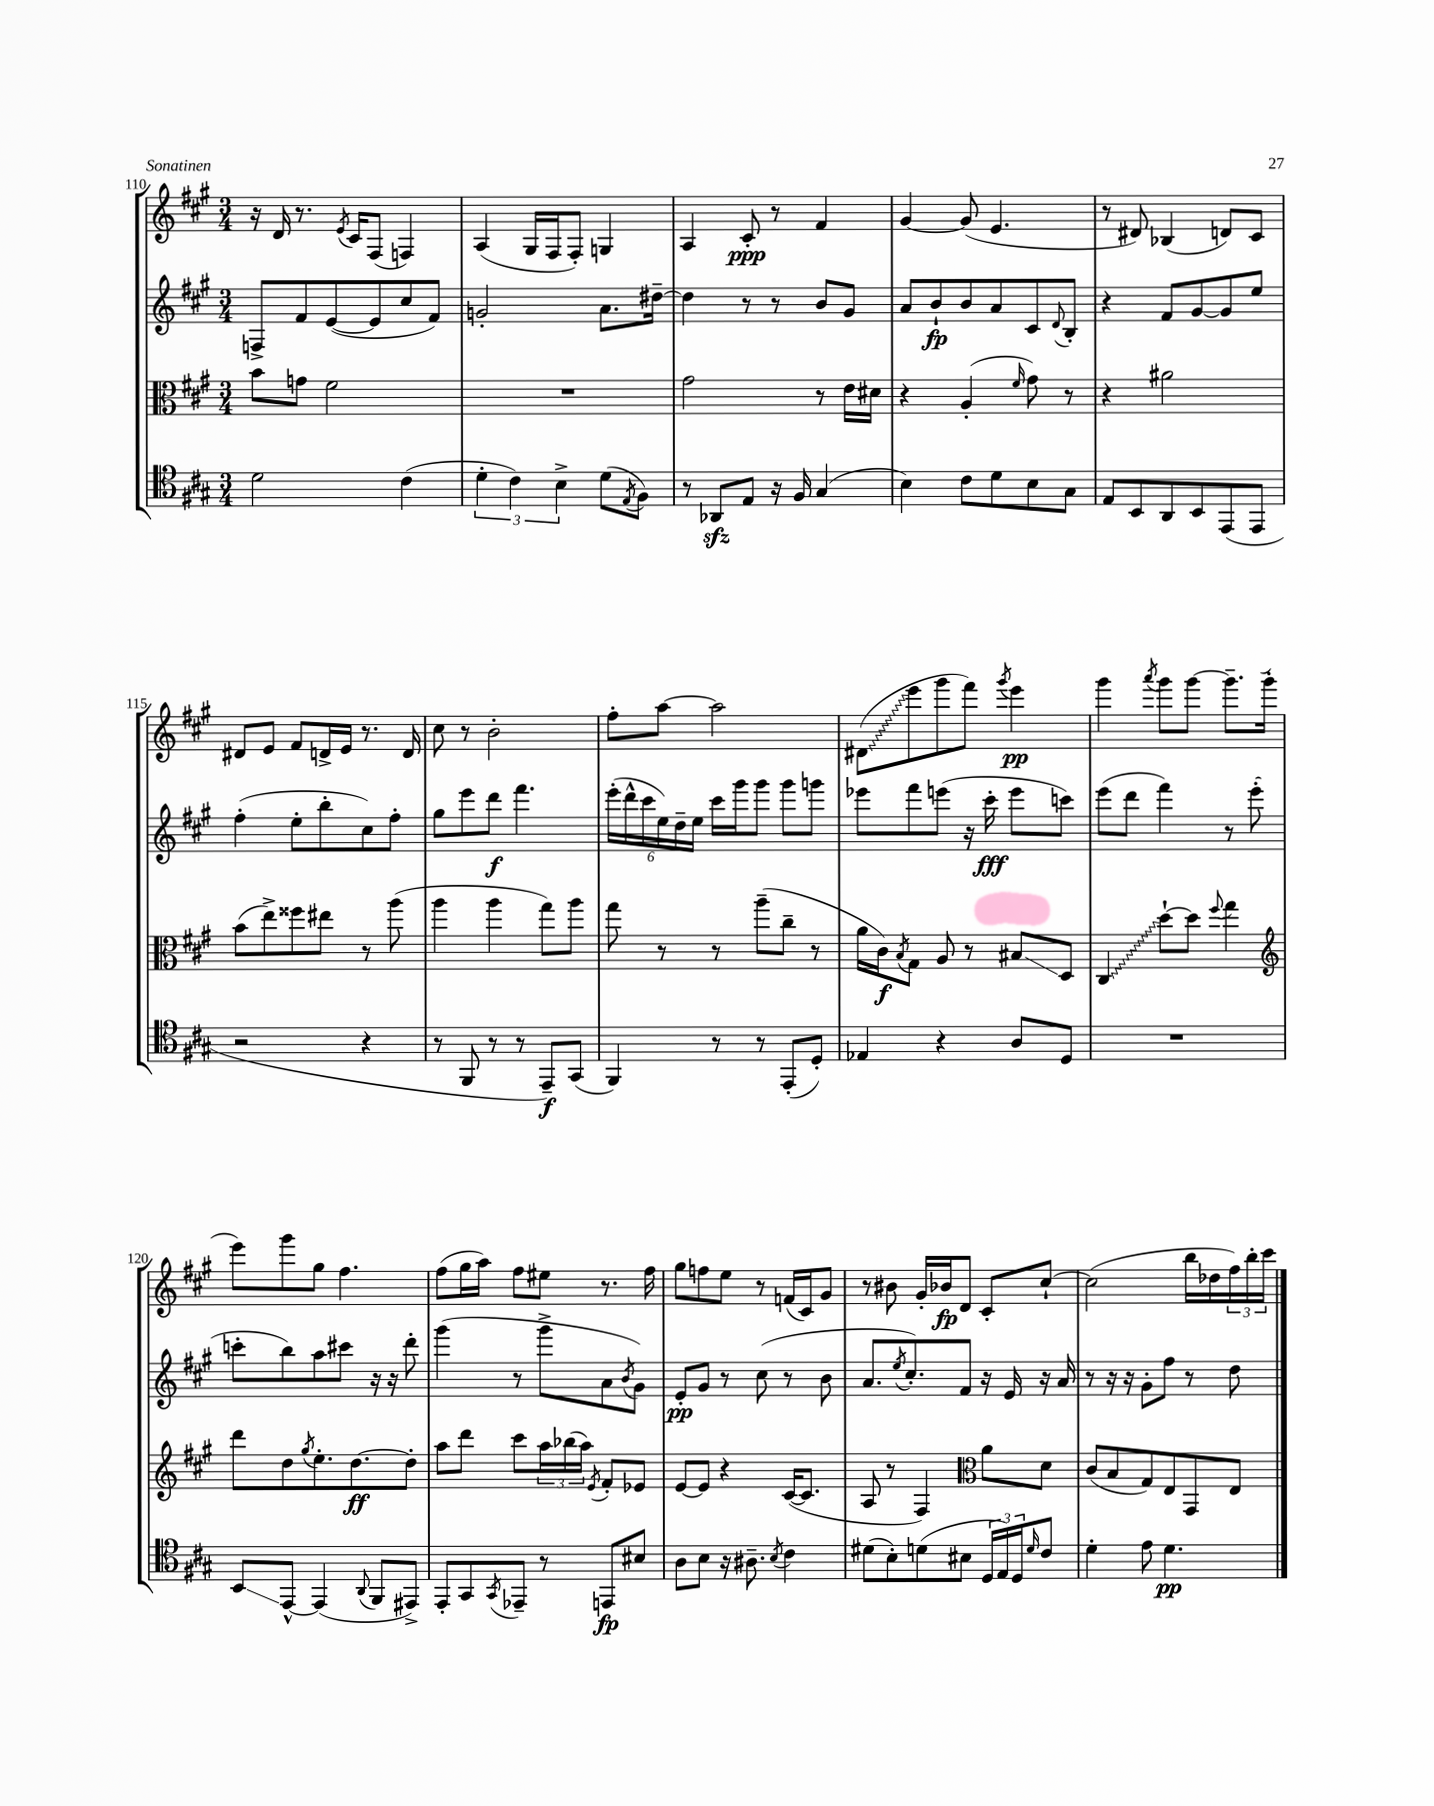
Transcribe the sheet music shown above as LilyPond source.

<<
\new StaffGroup <<
\new Staff = "s0" {
    \clef treble \key a \major \numericTimeSignature \time 3/4
    r16 d'16 r8. \acciaccatura { e'8 } cis'16 fis8( f4) |
    a4( gis16 fis16 fis8-.) g4 |
    a4 cis'8-.\ppp r8 fis'4 |
    gis'4~ gis'8( e'4. |
    r8 dis'8) bes4( d'8) cis'8 |
    dis'8 e'8 fis'8 d'16-> e'16 r8. d'16 |
    cis''8 r8 b'2-. |
    fis''8-. a''8~ a''2 |
    \once \override Glissando.style = #'zigzag dis'8\glissando( e'''8 gis'''8 fis'''8) \acciaccatura { gis'''8 } e'''4\pp |
    gis'''4 \acciaccatura { a'''8 } gis'''8 gis'''8~ gis'''8.-- gis'''16-.( |
    e'''8) gis'''8 gis''8 fis''4. |
    fis''8( gis''16 a''16) fis''8 eis''8 r8. fis''16 |
    gis''8 f''8 e''8 r8 f'16( cis'16) gis'8 |
    r8 bis'8 gis'16-. bes'16\fp d'8 cis'8-. cis''8~-! |
    cis''2( b''16 des''16 \tuplet 3/2 { fis''16) b''16-. cis'''16 } \bar "|." |
}
\new Staff = "s1" {
    \clef treble \key a \major \numericTimeSignature \time 3/4
    f8-> fis'8 e'8~( e'8 cis''8 fis'8) |
    g'2-. a'8. dis''16~-- |
    dis''4 r8 r8 b'8 gis'8 |
    a'8 b'8-!\fp b'8 a'8 cis'8 \appoggiatura { d'8 } b8-. |
    r4 fis'8 gis'8~ gis'8 e''8 |
    fis''4-.( e''8-. b''8-. cis''8) fis''8-. |
    gis''8 e'''8 d'''8\f fis'''4. |
    \tuplet 6/4 { e'''16-.( d'''16-^ cis'''16 e''16) d''16-- e''16 } cis'''16 gis'''16 gis'''8 gis'''8 g'''8 |
    ees'''8 fis'''8 e'''8( r16 cis'''16-.\fff e'''8 c'''8) |
    e'''8( d'''8 fis'''4) r8 e'''8-.( |
    c'''8-. b''8) a''8 cis'''8 r16 r16 d'''8-. |
    gis'''4( r8 gis'''8-> a'8 \acciaccatura { b'8 } gis'8) |
    e'8-.\pp gis'8 r8 cis''8( r8 b'8 |
    a'8. \acciaccatura { e''8 } cis''8.-.) fis'8 r16 e'16 r16 a'16 |
    r8 r16 r16 gis'8-. fis''8 r8 d''8 \bar "|." |
}
\new Staff = "s2" {
    \clef alto \key a \major \numericTimeSignature \time 3/4
    b'8 g'8 fis'2 |
    R2. |
    gis'2 r8 e'16 dis'16 |
    r4 a4-.( \grace { fis'16 } gis'8) r8 |
    r4 ais'2 |
    b'8( e''8->) fisis''8 eis''8 r8 a''8( |
    a''4 a''4 gis''8) a''8 |
    gis''8 r8 r8 a''8--( cis''8-- r8 |
    a'16 cis'16\f) \acciaccatura { b8 } gis8 a8 r8 bis8\glissando d8 |
    \once \override Glissando.style = #'zigzag cis4\glissando d''8~-! d''8 \appoggiatura { fis''8 } gis''4 |
    \clef treble d'''8 d''8 \acciaccatura { gis''8 } e''8.-. d''8.~\ff d''8-. |
    a''8 d'''8 cis'''8 \tuplet 3/2 { a''16 bes''16( a''16) } \acciaccatura { e'8 } fis'8-. ees'8 |
    e'8~ e'8 r4 cis'16~( cis'8. |
    a8 r8 fis4) \clef alto a'8 d'8 |
    cis'8( b8 gis8) e8 gis,8 e8 \bar "|." |
}
\new Staff = "s3" {
    \clef tenor \key a \major \numericTimeSignature \time 3/4
    d'2 cis'4( |
    \tuplet 3/2 { d'4-. cis'4) b4-> } d'8( \acciaccatura { e8 } fis8) |
    r8 aes,8\sfz e8 r16 fis16 gis4( |
    b4) cis'8 d'8 b8 gis8 |
    e8 b,8 a,8 b,8 e,8( e,8 |
    r2 r4 |
    r8 fis,8 r8 r8 e,8--\f) gis,8( |
    fis,4) r8 r8 e,8-.( d8-.) |
    ees4 r4 a8 d8 |
    R2. |
    b,8\glissando e,8~-^ e,4( \appoggiatura { a,8 } fis,8 eis,8->) |
    e,8-. gis,8 \acciaccatura { gis,8 } ees,8-- r8 e,8\fp bis8 |
    a8 b8 r16 ais8.-- \acciaccatura { b8 } cis'4 |
    dis'8( b8-.) d'8( bis8 \tuplet 3/2 { d16 e16) d16 } \grace { d'16 } cis'8 |
    d'4-. e'8 d'4.\pp \bar "|." |
}
>>
>>
\layout { \context { \Score currentBarNumber = #110 } }
